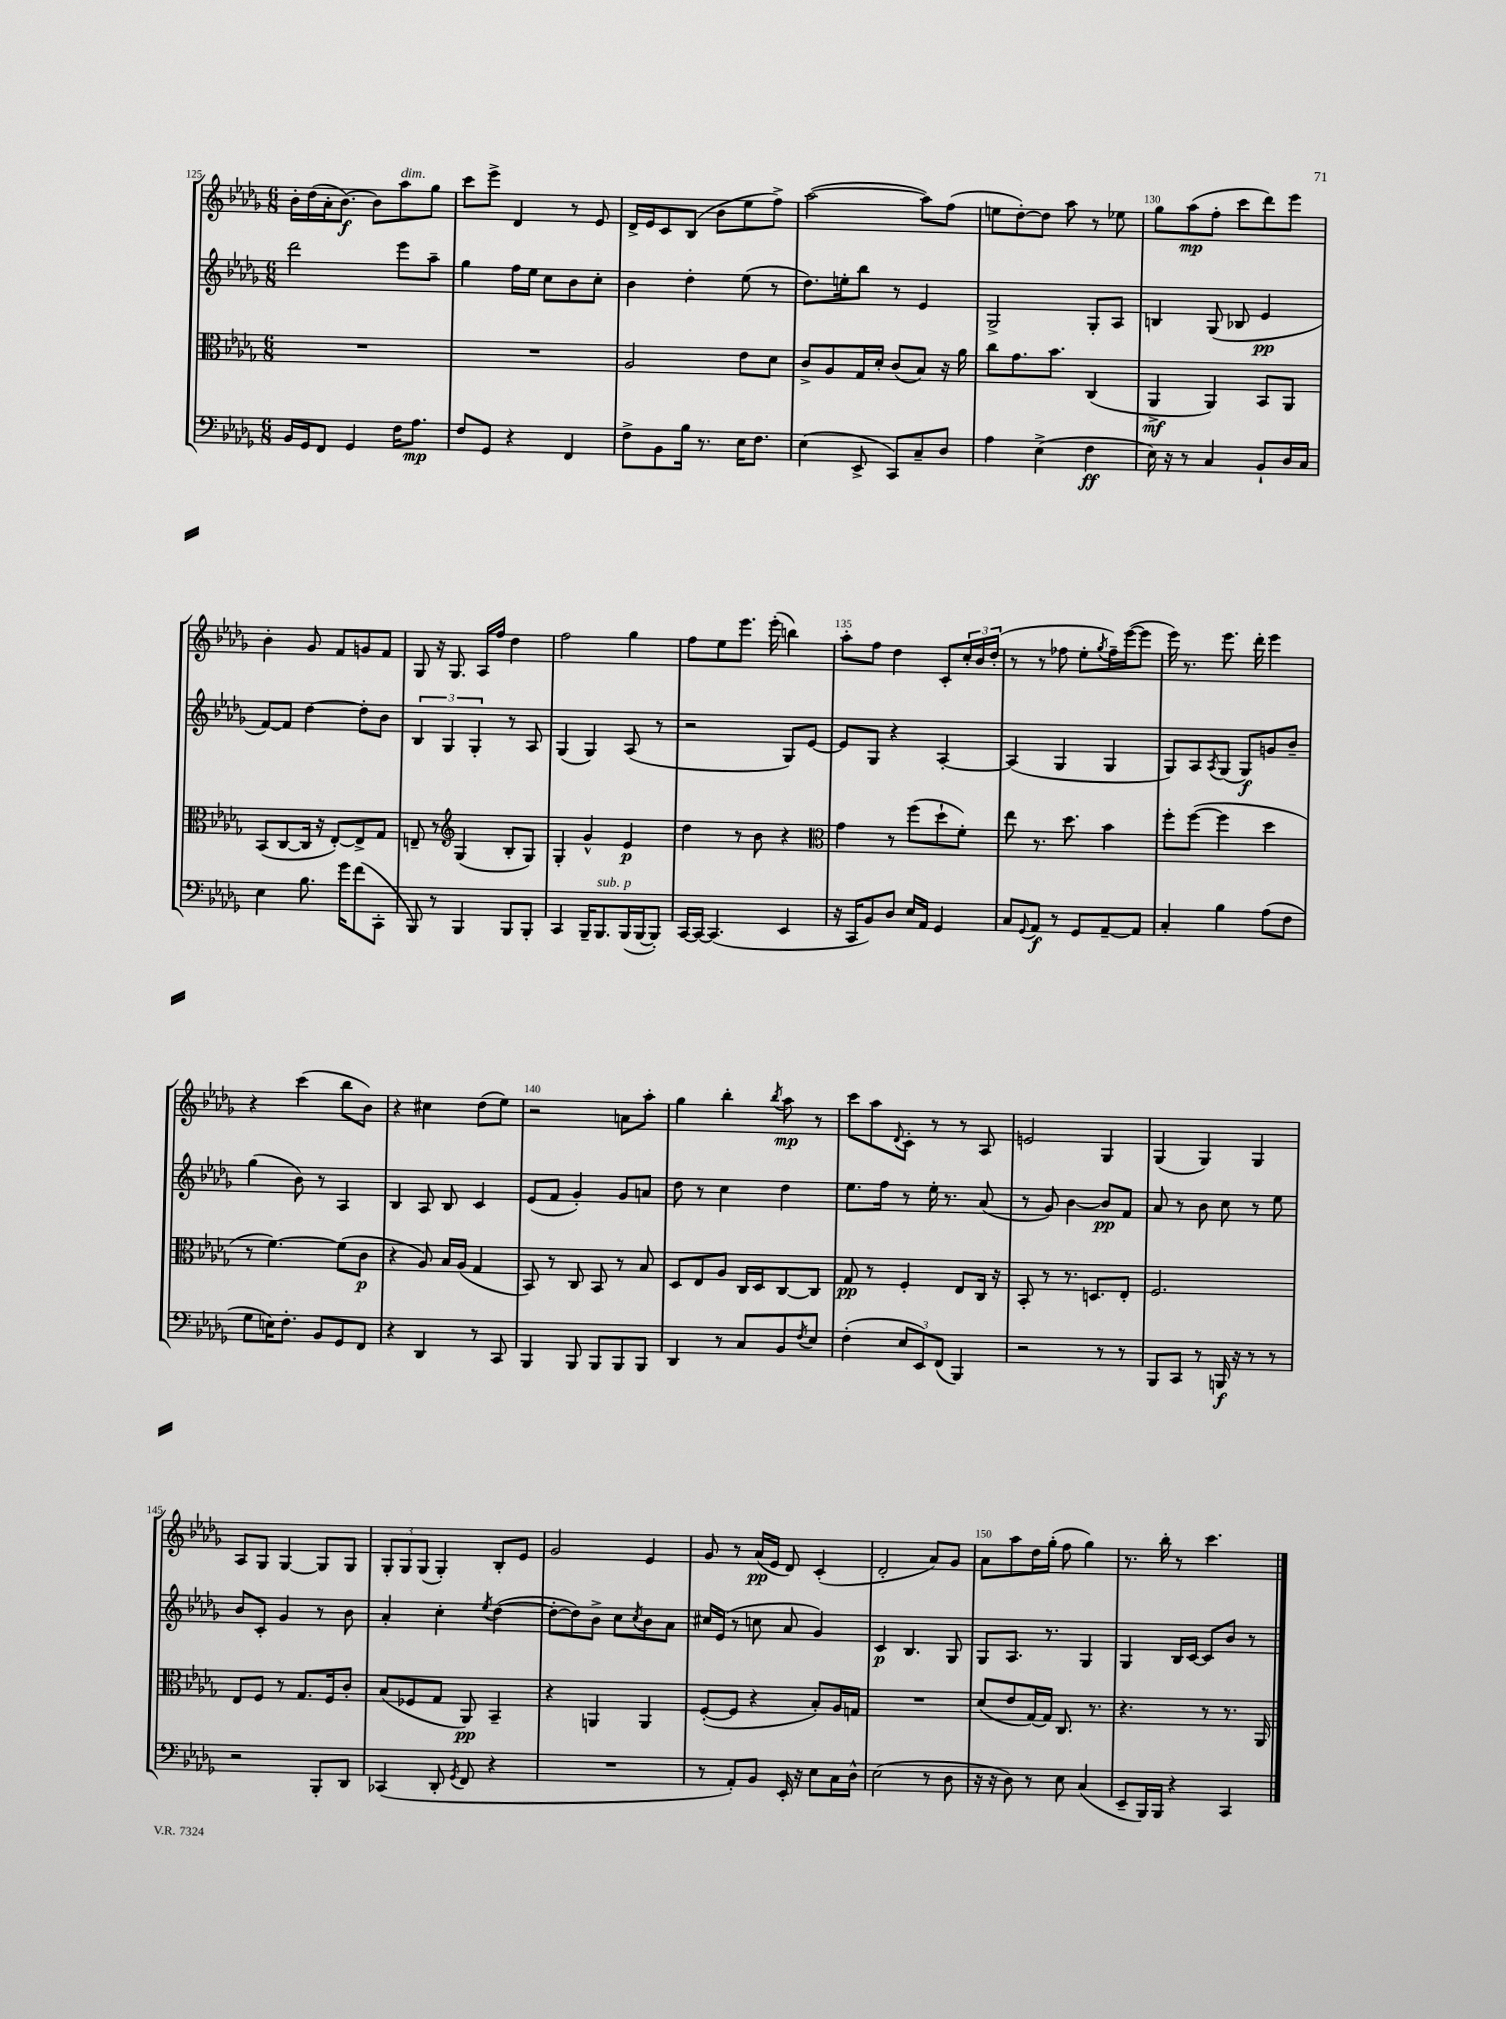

**kern	**kern	**kern	**kern
*staff4	*staff3	*staff2	*staff1
*clefF4	*clefC3	*clefG2	*clefG2
*k[b-e-a-d-g-]	*k[b-e-a-d-g-]	*k[b-e-a-d-g-]	*k[b-e-a-d-g-]
*M6/8	*M6/8	*M6/8	*M6/8
16BB-	2.r	2ddd-	16b-'
16GG-	.	.	(16dd-
8FF	.	.	16a-'
.	.	.	[8.b-)
4GG-	.	.	.
.	.	.	8b-]
16F	.	8eee-	8aa-
8.A-	.	.	.
.	.	8aa-~	8gg-
=	=	=	=
8F	2.r	4gg-	8ccc
8GG-	.	.	8eee-^
4r	.	16ff	4d-
.	.	16ee-	.
.	.	8cc	.
4FF	.	8b-	8r
.	.	8cc'	8e-
=	=	=	=
8F^	2A-	4b-	16d-^
.	.	.	16e-
8BB-	.	.	8c
16B-	.	4dd-'	(8B-
8.r	.	.	.
.	.	.	8b-
16E-	8e-	(8ee-	8ee-
8.F	.	.	.
.	8d-	8r	8ff^)
=	=	=	=
(4E-	8c^	8.dd-)	([2aa-
.	8A-	.	.
.	.	16ee'	.
8EE-^	16G-	8bb-	.
.	16d-'	.	.
8CC)	(8c	8r	.
8C~	8B-)	4e-	8aa-])
8D-	16r	.	(8ff
.	16a-	.	.
=	=	=	=
4A-	8cc	2G-^	8ee
.	8.g-	.	[8dd-')
(4E-^	.	.	8dd-]
.	8.b-	.	.
.	.	.	8aa-
4F	(4C	8G-'	8r
.	.	8A-	8ee-
=	=	=	=
16E-)	4AA-^	4B	8gg-
16r	.	.	.
8r	.	.	(8aa-
4C	4AA-)	(8G-	8ff'
.	.	8B-	8ccc
8BB-`	8BB-	4e-	8ddd-)
16D-	8AA-	.	8eee-
16C	.	.	.
=	=	=	=
4E-	(8BB-	[8f)	4b-'
.	[8C	8f]	.
8.B-	16C]	[4dd-	8g-
.	16r	.	.
.	[8E-')	.	8f
16g-	.	.	.
(8f	8E-^]	8dd-']	8g
8CC'	8G-	8b-	8f
=	=	=	=
8BBB-)	8E~	6B-	8G-
8r	8r	.	16r
.	.	6G-	.
.	.	.	8.G-
*	*clefG2	*	*
4BBB-	(4G-	.	.
.	.	6G-'	.
.	.	.	16A-
.	.	.	16ff
8BBB-	8B-'	8r	4dd-
8BBB-'	8G-)	8A-	.
=	=	=	=
4CC	4G-'	(4G-	2ff
16BBB-~	4g-^^	4G-)	.
8.BBB-	.	.	.
(16BBB-	4e-	(8A-	4gg-
[16BBB-	.	.	.
8BBB-'])	.	8r	.
=	=	=	=
[16CC	4dd-	2r	8ff
16CC_	.	.	.
(4.CC]	.	.	8ee-
.	8r	.	8.eee-
.	8b-	.	.
.	.	.	(16eee-'
4EE-	4r	8G-)	4bb)
.	.	[8e-	.
=	=	=	=
*	*clefC3	*	*
16r	4g-	8e-]	8aa-'
16CC	.	.	.
8BB-)	.	8G-	8ff
8D-	8r	4r	4dd-
16E-	(8ff	.	.
16AA-	.	.	.
4GG-	8dd-`	[4A-'	8c'
.	8f')	.	24cc'
.	.	.	24b-
.	.	.	(24dd-'
=	=	=	=
8C	8ee-	(4A-]	8r
8qqGG-	.	.	.
8AA-	8.r	.	8r
8r	.	4G-	8ff-
.	8.dd-	.	.
8GG-	.	.	8ee-'
.	.	.	8qgg-
[8AA-~	4b-	4G-	16ff-~)
.	.	.	([16eee-
8AA-]	.	.	8eee-]
=	=	=	=
4C'	8ff'	8G-)	16eee-)
.	.	.	8.r
.	([8ff	8A-	.
.	.	8qA-	.
4B-	4ff]	(8G-	8.eee-
.	.	8G-)	.
.	.	.	16ddd-'
(8A-	4dd-	8g	4eee-
8F	.	8b-~	.
=	=	=	=
8G-	8r	(4gg-	4r
16E)	[4.f)	.	.
8.F'	.	.	.
.	.	8b-)	(4ccc
8BB-	.	8r	.
8GG-	(8f]	4A-	8bb-
8FF	8c	.	8b-)
=	=	=	=
4r	4r	4B-	4r
4DD-	8A-)	8A-	4cc#
.	16B-	8B-	.
.	(16A-	.	.
8r	4G-	4c	(8dd-
8CC	.	.	8ee-)
=	=	=	=
4BBB-	8BB-)	(8e-	2r
.	8r	8f	.
8BBB-	8C	4g-')	.
8BBB-	8BB-	.	.
8BBB-	8r	8g-	8a
8BBB-	8B-	8a	8aa-'
=	=	=	=
4DD-	8D-	8dd-	4gg-
.	8E-	8r	.
8r	8A-	4cc	4bb-'
8C	16C	.	.
.	16D-	.	.
.	.	.	8qbb-
8BB-	[8C	4dd-	8aa-
8qF	.	.	.
8E-	8C]	.	8r
=	=	=	=
(4F'	8G-	8.ee-	8ccc
.	8r	.	8aa-
.	.	16ff	.
.	.	.	8qqd-
12E-	4F'	8r	8c'
12EE-)	.	.	.
.	.	16ee-'	8r
(12FF	.	.	.
.	.	8.r	.
4BBB-)	8E-	.	8r
.	16C	(8a-	8A-
.	16r	.	.
=	=	=	=
2r	8BB-'	8r	2e
.	8r	8g-)	.
.	8.r	[4b-	.
.	8.D	.	.
8r	.	8b-]	4G-
8r	8E-'	8f	.
=	=	=	=
8BBB-	2.F	8a-	(4G-
8CC	.	8r	.
8r	.	8b-	4G-)
16BBB	.	8cc	.
16r	.	.	.
8r	.	8r	4G-
8r	.	8ee-	.
=	=	=	=
2r	8E-	8b-	8A-
.	8F	8c'	8G-
.	8r	4g-	[4G-
.	8.G-	.	.
8BBB-'	.	8r	8G-]
.	16F	.	.
8DD-	8c'	8b-	8G-
=	=	=	=
(4CC-	(8B-	4a-'	12G-'
.	.	.	12G-
.	8F-	.	.
.	.	.	(12G-
8DD-'	8G-	4cc'	4G-')
8qGG-	.	.	.
8FF	8AA-)	.	.
.	.	8qee-	.
4r	4BB-~	([4dd-	8B-'
.	.	.	8e-
=	=	=	=
2.r	4r	8dd-'_	2g-
.	.	8dd-])	.
.	4AA	8b-^	.
.	.	8cc	.
.	.	8qcc	.
.	4AA	8b-	4e-
.	.	8a-	.
=	=	=	=
8r	([8F'	16cc#	8g-
.	.	(16e-	.
8AA-')	8F]	8r	8r
8BB-	4r	8cc	(16a-
.	.	.	16e-
16EE-'	.	8a-	8d-)
16r	.	.	.
8E-	8B-')	4g-)	(4c'
16C	16A-	.	.
16D-^^	16G	.	.
=	=	=	=
(2E-	2.r	4c	2d-'
.	.	4.B-	.
8r	.	.	8a-)
8D-	.	8G-	8g-
=	=	=	=
16r	(8d-	8G-	8a-
16r	.	.	.
8D-)	8e-	8.A-	8aa-
8r	[16G-)	.	16dd-
.	16G-]	8.r	(16gg-'
8E-	8.C	.	8ff
(4C	.	4G-	4gg-)
.	8.r	.	.
=	=	=	=
8EE-~	4.r	4G-	8.r
16BBB-)	.	.	.
16BBB-	.	.	16bb-'
4r	.	16B-	8r
.	.	[16c	.
.	8r	8c]	4.ccc
4CC	8.r	8b-	.
.	.	8r	.
.	16AA-	.	.
==	==	==	==
*-	*-	*-	*-
